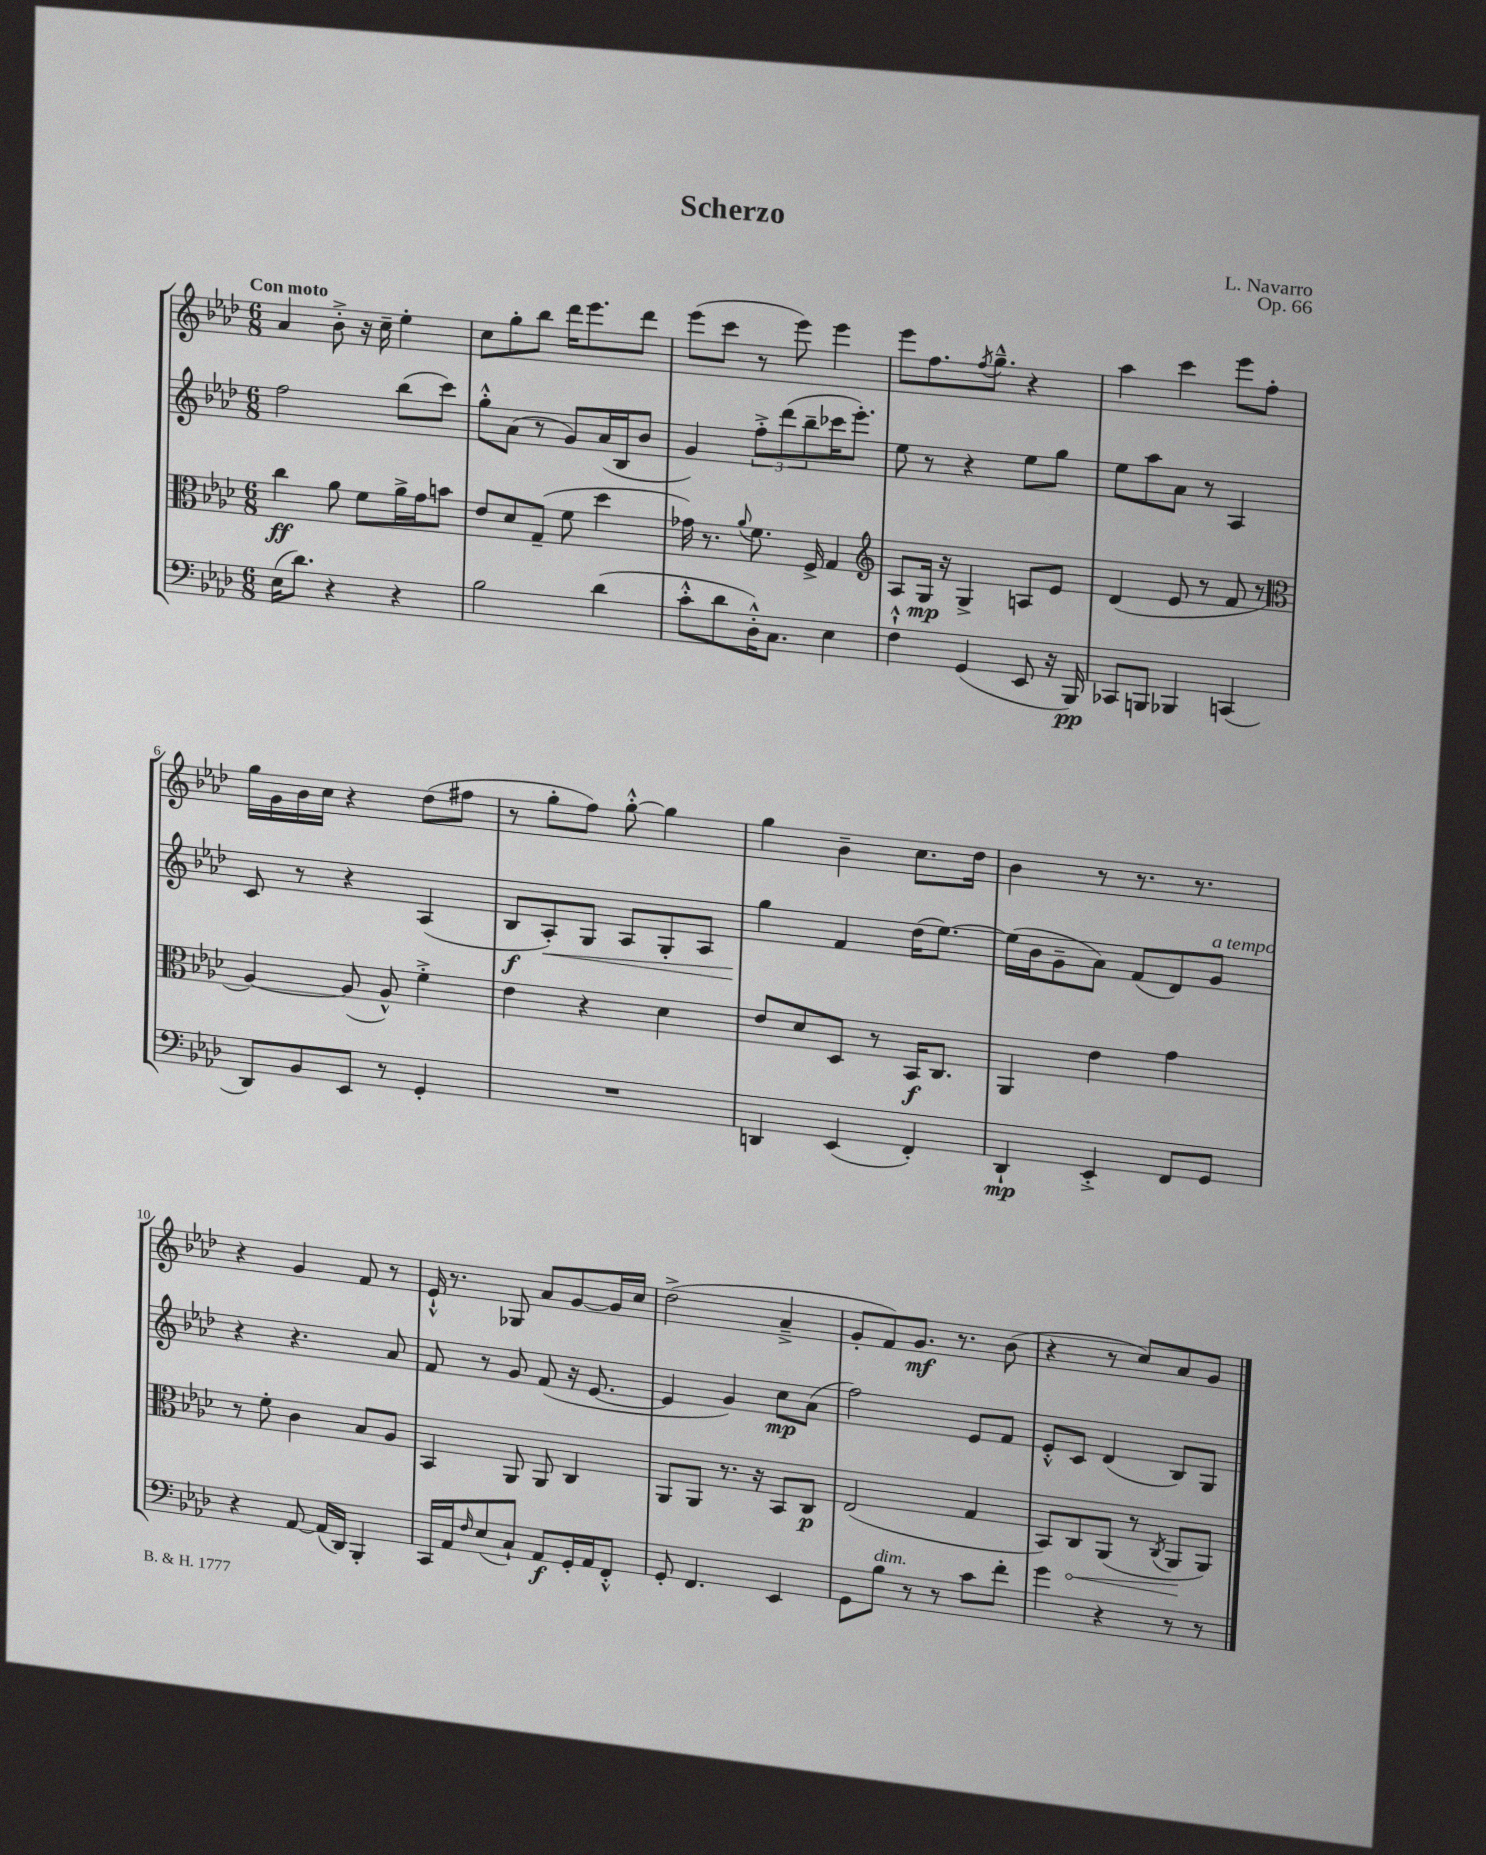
\header { title = "Scherzo" composer = "L. Navarro" opus = "Op. 66" }
<<
\new StaffGroup <<
\new Staff = "s0" {
    \clef treble \key aes \major \numericTimeSignature \time 6/8 \tempo "Con moto"
    aes'4 bes'8-.-> r16 c''16-- ees''4-. |
    c''8 g''8-. bes''8 des'''16 ees'''8. des'''8 |
    ees'''8( c'''8 r8 ees'''8) ees'''4 |
    ees'''8 f''8. \acciaccatura { f''8 } g''8.---^ r4 |
    aes''4 c'''4 ees'''8 f''8-. |
    g''16 g'16 bes'16 c''16 r4 des''8( fis''8 |
    r8 g''8-. f''8) g''8~-.-^ g''4 |
    g''4 bes'4-- c''8. des''16 |
    bes'4 r8 r8. r8. |
    r4 g'4 f'8 r8 |
    ees'16-!-^ r8. ges8 aes'8 g'8~ g'16 c''16 |
    des''2->( aes'4---> |
    g'8-. f'8) g'8.\mf r8. bes'8( |
    r4 r8 c''8) aes'8 g'8 \bar "|." |
}
\new Staff = "s1" {
    \clef treble \key aes \major \numericTimeSignature \time 6/8
    f''2 bes''8( c'''8) |
    g''8-.-^ aes'8( r8 g'8) aes'16( bes16 bes'8 |
    g'4) \tuplet 3/2 { f''8-.-> des'''8( bes''8-- } ces'''16 ees'''8.-.) |
    ees''8 r8 r4 ees''8 g''8 |
    ees''8 aes''8 aes'8 r8 aes4 |
    c'8 r8 r4 aes4( |
    bes8\f aes8-.\<) g8 aes8 g8-. aes8 |
    g''4\! f'4 des''16( ees''8.~) |
    ees''16( bes'16 g'8-- aes'8) f'8( des'8) g'8^\markup { \italic "a tempo" } |
    r4 r4. aes'8 |
    f'8 r8 g'8 f'8( r16 ees'8.~ |
    ees'4 g'4) c''8\mp aes'8( |
    f''2) ees'8 f'8 |
    ees'8-.-^ c'8 des'4( bes8) g8 \bar "|." |
}
\new Staff = "s2" {
    \clef alto \key aes \major \numericTimeSignature \time 6/8
    c''4\ff aes'8 f'8 aes'16-> g'16 b'8 |
    ees'8 des'8 g8--( f'8 des''4 |
    ges'16) r8. \appoggiatura { aes'8 } f'8. f16-> g4 |
    \clef treble aes8 g16\mp r16 g4-> a8 ees'8 |
    des'4( ees'8 r8 f'8 r8 |
    \clef alto aes4~) aes8( aes8-^) f'4-.-> |
    ees'4 r4 des'4 |
    ees'8 des'8 des8 r8 bes,16\f c8. |
    aes,4 ees'4 g'4 |
    r8 f'8-. c'4 bes8 aes8 |
    bes,4 aes,8 aes,8 c4 |
    aes,8 aes,8 r8. r16 bes,8 c8\p |
    ees2( g4 |
    bes,8) \once \override Hairpin.circled-tip = ##t c8\< aes,8( r8 \acciaccatura { c8 } aes,8\! aes,8) \bar "|." |
}
\new Staff = "s3" {
    \clef bass \key aes \major \numericTimeSignature \time 6/8
    ees16( des'8.) r4 r4 |
    bes2 des'4( |
    c'8-.-^ des'8 des16-.-^) c8. ees4 |
    f4-!-^ g,4( ees,8 r16 bes,,16\pp) |
    ces,8 b,,8 bes,,4 c,4( |
    des,8) bes,8 ees,8 r8 g,4-. |
    R2. |
    d,4 ees,4( f,4-.) |
    des,4-!\mp ees,4-.-> f,8 g,8 |
    r4 aes,8~ aes,16( des,16) bes,,4-. |
    c,16 aes,16 \grace { f16 } ees8( c8-!) aes,8\f g,16-. aes,16 f,8-.-^ |
    g,8-. f,4. ees,4 |
    g,8 bes8^\markup { \italic "dim." } r8 r8 c'8 f'8-. |
    g'4 r4 r8 r8 \bar "|." |
}
>>
>>
